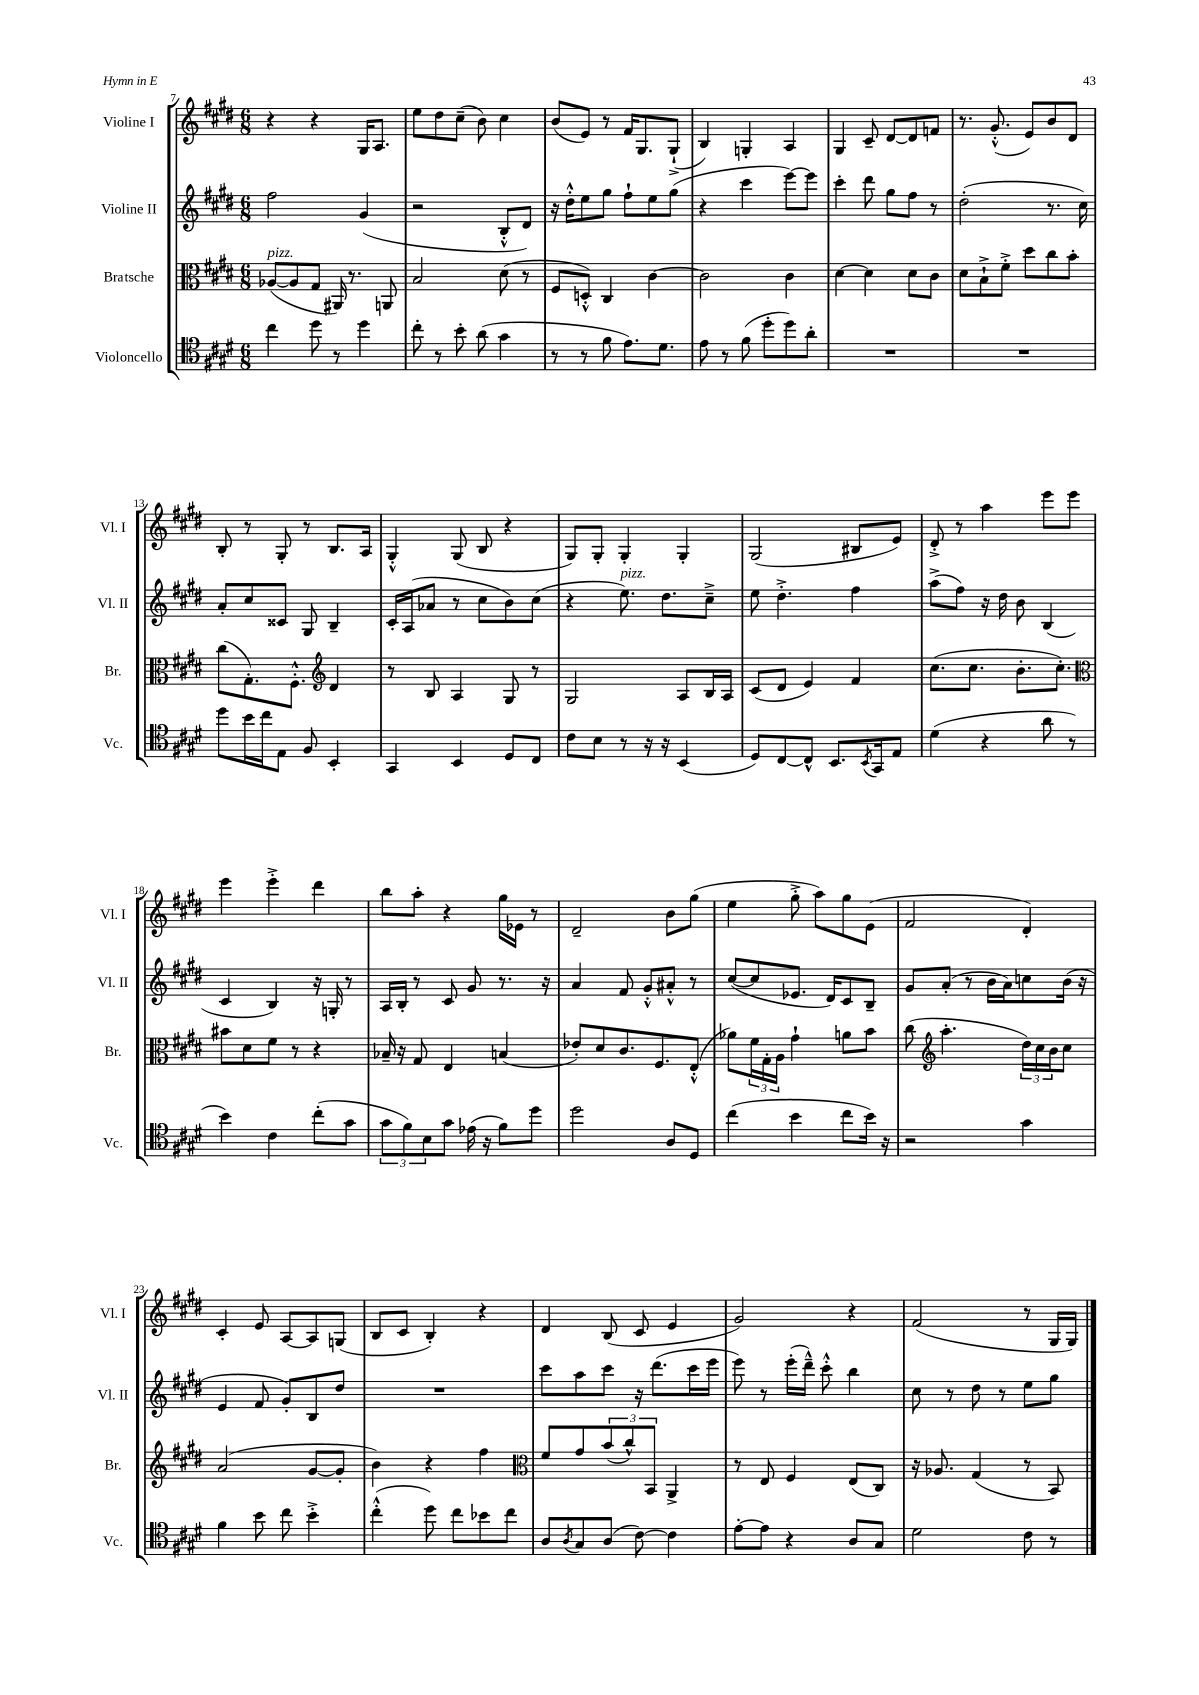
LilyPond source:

<<
\new StaffGroup <<
\new Staff = "s0" \with { instrumentName = "Violine I" shortInstrumentName = "Vl. I" } {
    \clef treble \key e \major \numericTimeSignature \time 6/8
    r4 r4 gis16 a8. |
    e''8 dis''8 cis''8--( b'8) cis''4 |
    b'8( e'8) r8 fis'16 gis8. gis8-!->( |
    b4) g4-. a4 |
    gis4 cis'8-- dis'8~ dis'8 f'8 |
    r8. gis'8.-.-^( e'8) b'8 dis'8 |
    b8-. r8 gis8-. r8 b8. a16 |
    gis4-.-^ gis8( b8 r4 |
    gis8) gis8-. gis4-. gis4-. |
    gis2( bis8 e'8) |
    dis'8-.-> r8 a''4 e'''8 e'''8 |
    e'''4 e'''4-.-> dis'''4 |
    b''8 a''8-. r4 gis''16 ees'16 r8 |
    dis'2-- b'8 gis''8( |
    e''4 gis''8-.-> a''8) gis''8 e'8( |
    fis'2 dis'4-.) |
    cis'4-. e'8 a8~ a8 g8( |
    b8 cis'8 b4-.) r4 |
    dis'4 b8( cis'8 e'4 |
    gis'2) r4 |
    fis'2( r8 gis16 gis16) \bar "|." |
}
\new Staff = "s1" \with { instrumentName = "Violine II" shortInstrumentName = "Vl. II" } {
    \clef treble \key e \major \numericTimeSignature \time 6/8
    fis''2 gis'4( |
    r2 b8-.-^ dis'8) |
    r16 dis''16-.-^ e''8 gis''8 fis''8-! e''8 gis''8( |
    r4 cis'''4 e'''8~) e'''8 |
    cis'''4-. dis'''8 gis''8 fis''8 r8 |
    dis''2-.( r8. cis''16) |
    a'8-. cis''8 cisis'8 gis8 b4-- |
    cis'16-. a16( aes'8 r8 cis''8 b'8) cis''8( |
    r4 e''8.^\markup { \italic "pizz." }) dis''8. cis''8---> |
    e''8 dis''4.-.-> fis''4 |
    a''8->( fis''8) r16 dis''16 b'8 b4( |
    cis'4 b4) r16 g16-. r8 |
    a16 b16-. r8 cis'8 gis'8 r8. r16 |
    a'4 fis'8 gis'8-.-^ ais'8-.-^ r8 |
    cis''8~( cis''8 ees'8. dis'16) cis'8 b8-- |
    gis'8 a'8-.( r8 b'16 a'16) c''8 b'16( r16 |
    e'4 fis'8 gis'8-.) b8 dis''8 |
    R2. |
    cis'''8 a''8 cis'''8 r16 dis'''8.( cis'''16 e'''16 |
    e'''8) r8 e'''16-.( dis'''16---^) cis'''8-.-^ b''4 |
    cis''8 r8 dis''8 r8 e''8 gis''8 \bar "|." |
}
\new Staff = "s2" \with { instrumentName = "Bratsche" shortInstrumentName = "Br." } {
    \clef alto \key e \major \numericTimeSignature \time 6/8
    aes8~^\markup { \italic "pizz." }( aes8 gis8 ais,16) r8. a,8 |
    b2 dis'8( r8 |
    fis8 d8-.-^) cis4 cis'4~ |
    cis'2 cis'4 |
    dis'4~ dis'4 dis'8 cis'8 |
    dis'8 b8-!-> fis'8-.-> dis''8 cis''8 b'8-. |
    cis''8( gis8.-.) fis8.-.-^ \clef treble dis'4 |
    r8 b8 a4 gis8 r8 |
    gis2 a8 b16 a16 |
    cis'8( dis'8 e'4) fis'4 |
    cis''8.( cis''8. b'8.-. cis''8.-.) |
    \clef alto bis'8 dis'8 fis'8 r8 r4 |
    bes16-- r16 gis8 e4 b4( |
    ees'8-.) dis'8 cis'8. fis8. e8-.-^( |
    aes'8) \tuplet 3/2 { fis'16 gis16-. a16 } gis'4-! a'8 b'8 |
    cis''8( \clef treble a''4.-. \tuplet 3/2 { dis''16) cis''16 b'16 } cis''8 |
    a'2( gis'8~ gis'8-. |
    b'4) r4 fis''4 |
    \clef alto fis'8 gis'8 \tuplet 3/2 { b'8( cis''8-^) b,8 } a,4-> |
    r8 e8 fis4 e8( cis8) |
    r16 aes8. gis4( r8 b,8) \bar "|." |
}
\new Staff = "s3" \with { instrumentName = "Violoncello" shortInstrumentName = "Vc." } {
    \clef tenor \key e \major \numericTimeSignature \time 6/8
    cis''4 dis''8 r8 dis''4 |
    cis''8-. r8 b'8-. a'8( gis'4 |
    r8 r8 fis'8 e'8.) dis'8. |
    e'8 r8 fis'8( dis''8-. dis''8) a'8-. |
    R2. |
    R2. |
    dis''8 b'16 cis''16 e8 fis8 b,4-. |
    gis,4 b,4 dis8 cis8 |
    cis'8 b8 r8 r16 r16 b,4( |
    dis8) cis8~ cis8-^ b,8. \acciaccatura { b,8 } gis,16 e8 |
    dis'4( r4 a'8 r8 |
    b'4) cis'4 cis''8-.( gis'8 |
    \tuplet 3/2 { gis'8 fis'8) b8 } gis'8 ees'16( r16 fis'8) dis''8 |
    dis''2 a8 dis8 |
    cis''4( b'4 cis''8 b'16) r16 |
    r2 gis'4 |
    fis'4 b'8 cis''8 b'4-.-> |
    cis''4-.-^( dis''8) cis''8 bes'8 cis''8 |
    a8 \acciaccatura { a8 } gis8 a8( cis'8~) cis'4 |
    e'8~-. e'8 r4 a8 gis8 |
    dis'2 cis'8 r8 \bar "|." |
}
>>
>>
\layout { \context { \Score currentBarNumber = #7 } }
